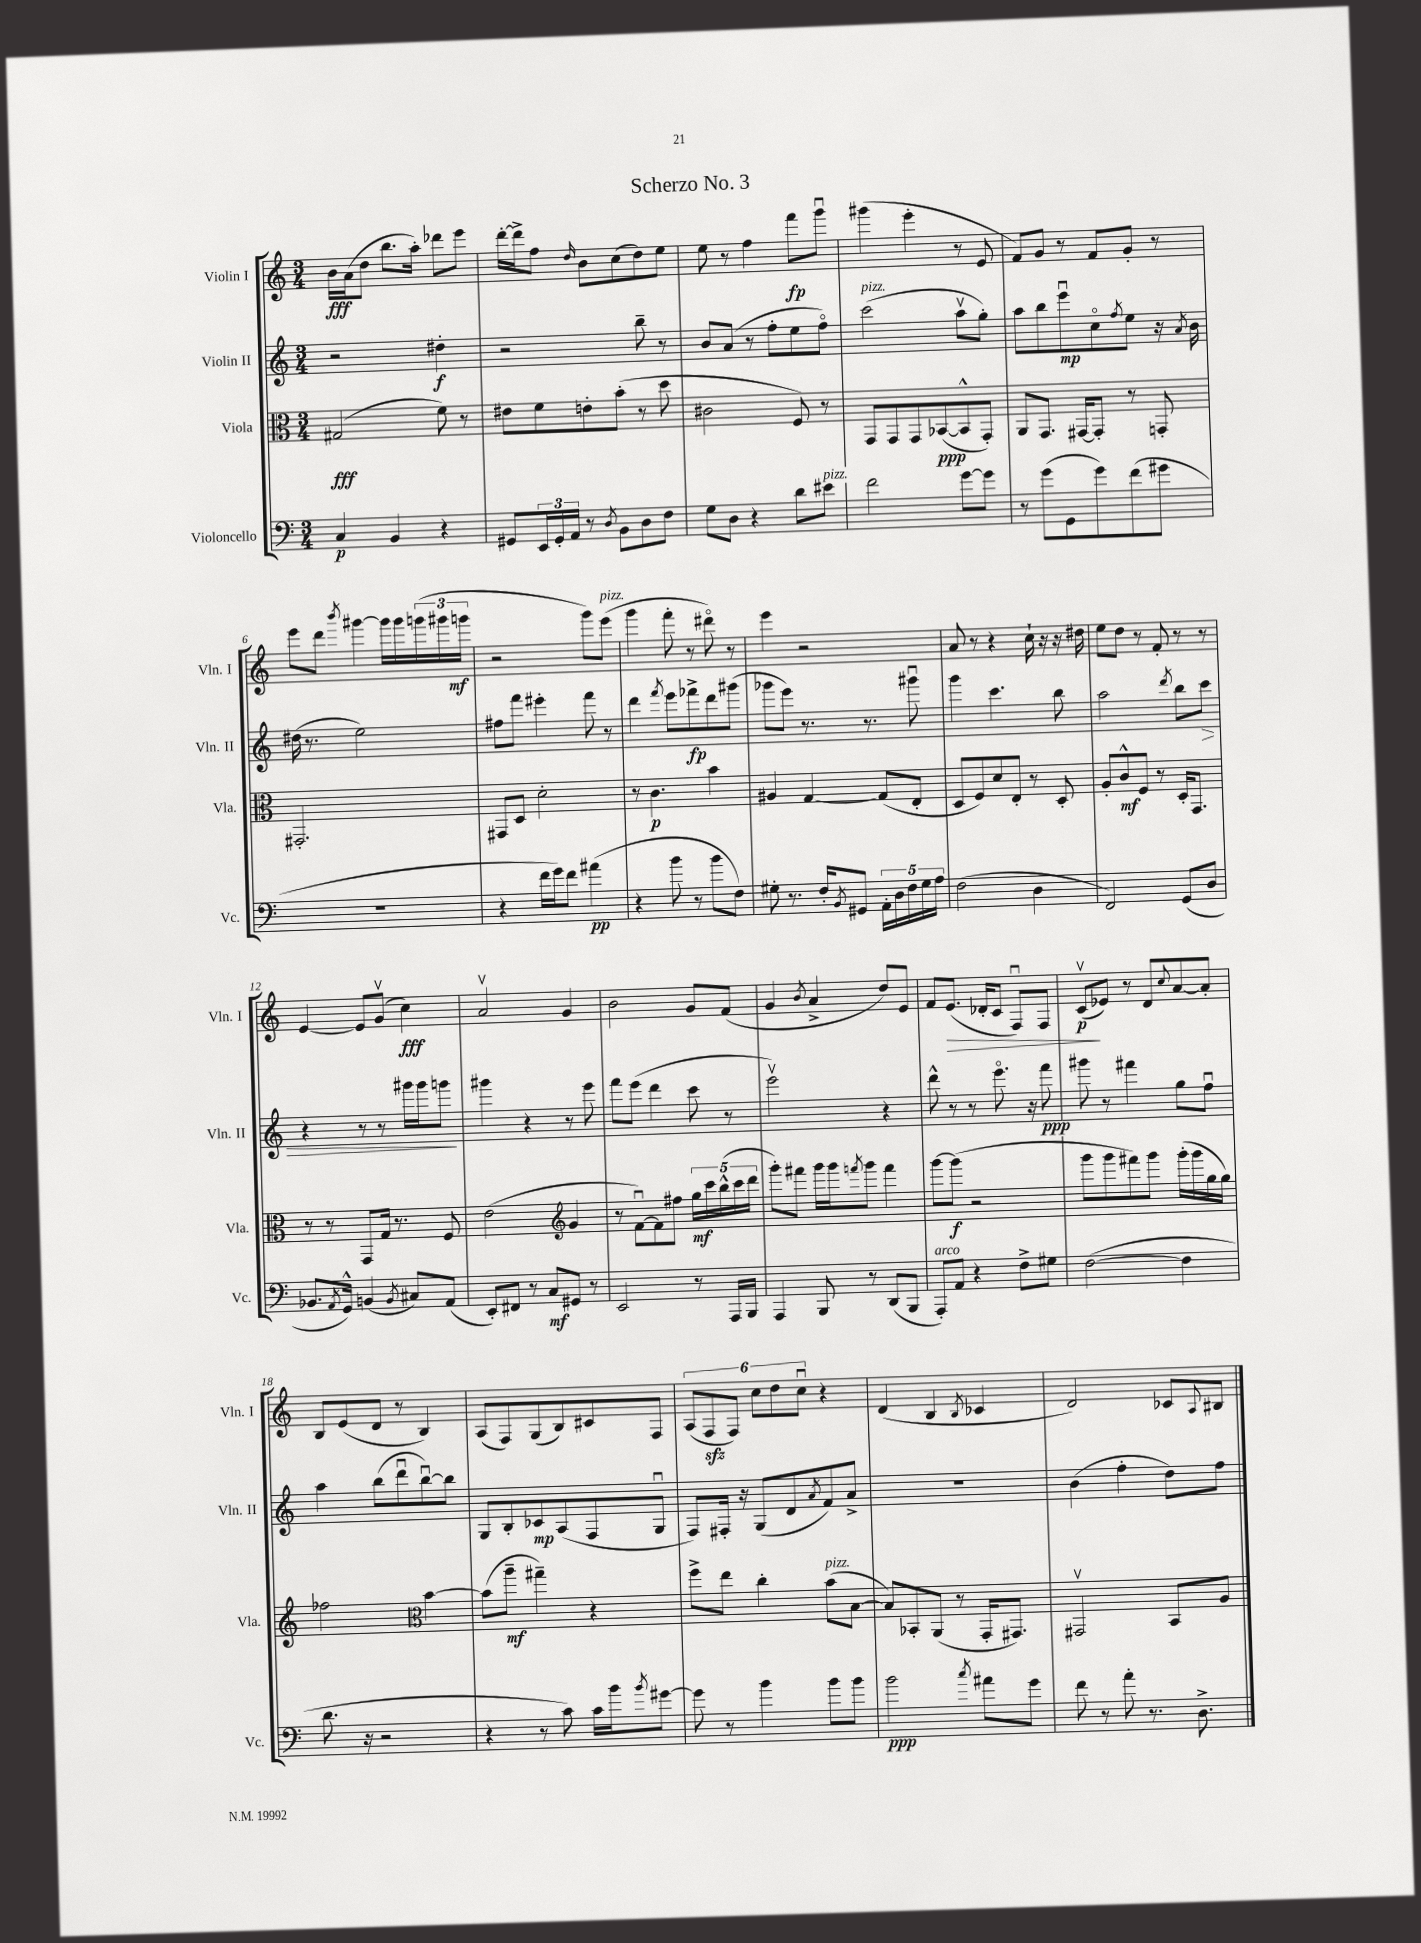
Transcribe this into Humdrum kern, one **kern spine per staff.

**kern	**kern	**kern	**kern
*staff4	*staff3	*staff2	*staff1
*clefF4	*clefC3	*clefG2	*clefG2
*k[]	*k[]	*k[]	*k[]
*M3/4	*M3/4	*M3/4	*M3/4
4C	(2G#	2r	16b
.	.	.	(16a
.	.	.	8dd
4BB	.	.	8.bb
.	.	.	16aa')
4r	8f)	4dd#'	8ddd-
.	8r	.	8eee
=	=	=	=
8GG#	8e#	2r	[16ddd'
.	.	.	16ddd^]
24EE	8f	.	8ff
24GG#'	.	.	.
24AA	.	.	.
.	.	.	16qqdd
8r	8e'	.	8b
8qD	.	.	.
8BB	(8b'	.	(8cc
8D	8r	8bb~	8dd)
8F	8dd	8r	8ee
=	=	=	=
8G	2c#	8b	8ee
8D	.	(8a	8r
4r	.	8r	4ff
.	.	8ff'	.
8d	8F)	8ee	8fff
8e#	8r	8ffo)	8gggu
=	=	=	=
2f	8GG	(2ccc	(4ggg#
.	8GG	.	.
.	8GG	.	4eee'
.	([8BB-	.	.
[8g	8BB-^^]	8aav	8r
8g]	8GG')	8gg')	8e
=	=	=	=
8r	8AA	8aa	8f)
(8g	8.GG	8bb	8g
8GG	.	8eeeu	8r
.	[16GG#	.	.
8g)	8GG#']	8cco	8f
.	.	8qff	.
(8f	8r	8ee	8g'
8g#	8GG'	16r	8r
.	.	8qa	.
.	.	16b	.
=	=	=	=
2.r	2.GG#'	(16dd#	8eee
.	.	8.r	.
.	.	.	8ddd
.	.	.	8qbbb
.	.	2ee)	[4ggg#
.	.	.	16ggg#]
.	.	.	16ggg#
.	.	.	(24ggg
.	.	.	24ggg#
.	.	.	24ggg
=	=	=	=
4r	8GG#	8ff#	2r
.	8D	8fff	.
16f	2d'	4eee#'	.
16g)	.	.	.
8f	.	.	.
(4a#	.	8fff	8ggg)
.	.	8r	(8eee
=	=	=	=
4r	8r	4ddd	4ggg
.	4.c	.	.
.	.	8qfff	.
8b	.	8eee	8fff'
8r	.	8fff-^	8r
8b	4b	8ddd	8ddd#o)
8F)	.	(8ggg#	8r
=	=	=	=
8G#'	4A#	8ggg-	4eee
8.r	.	8eee)	.
.	[4G	8.r	2r
16F'	.	.	.
8qBB	.	.	.
8GG#	.	.	.
.	.	8.r	.
20AA'	(8G]	.	.
20D	.	.	.
20F	.	.	.
.	8E'	8ggg#u	.
20G#	.	.	.
20A	.	.	.
=	=	=	=
(2F	8D	4ggg	8a
.	8F)	.	8r
.	8d	4.ccc	4r
.	8E'	.	.
4D	8r	.	16cc`
.	.	.	16r
.	8D'	8bb	16r
.	.	.	16dd#
=	=	=	=
2FF)	8A'	2aa	8ee
.	8c^^	.	8dd
.	8F	.	8r
.	8r	.	8f'
.	.	8qddd	.
(8GG	16D'	8bb	8r
.	8.GG	.	.
8D	.	8ccc	8r
=	=	=	=
8.BB-	8r	4r	[4e
.	8r	.	.
8qAA	.	.	.
16GG^^)	.	.	.
(4BB	8GG	8r	8e]
.	16G	8r	(8gv
.	8.r	.	.
8qBB	.	.	.
8C#)	.	16ggg#	4cc)
.	.	16ggg#	.
(8AA	8F	8ggg	.
=	=	=	=
8EE')	(2e	4ggg#	2av
8FF#	.	.	.
8r	.	4r	.
8C	.	.	.
*	*clefG2	*	*
8GG#	4g	8r	4g
8r	.	8eee	.
=	=	=	=
2EE	8r	8fff	2b
.	[8fu)	(8eee	.
.	8f]	4ddd	.
.	8ff#	.	.
8r	20gg	8ccc	8g
.	20ccc	.	.
.	(20bb^^	.	.
16AAA	.	8r	(8f
.	20ccc	.	.
16BBB	.	.	.
.	20ddd	.	.
=	=	=	=
4AAA	8ggg')	2eeev)	4g
.	8fff#	.	.
.	.	.	8qb
8BBB	16ggg	.	4a^
.	16ggg	.	.
.	8qfff	.	.
8r	8ggg	.	.
(8DD	4fff	4r	8dd)
8BBB	.	.	8e
=	=	=	=
8AAA')	[8ggg	8ddd^^	8f
8AA	(8ggg]	8r	(8.e
4r	2r	8r	.
.	.	.	16d-'
.	.	8.eeeo	8c
8F^	.	.	8Fu)
.	.	16r	.
8G#	.	8fff	8F
=	=	=	=
([2F	8ggg	8ggg#	(8cv
.	8ggg	8r	8e-)
.	8fff#)	4fff#	8r
.	8ggg	.	8d
.	.	.	8qqcc
4F]	(16ggg'	8gg	[8a
.	16ggg	.	.
.	16gg	8ffu	8a']
.	16gg)	.	.
=	=	=	=
8.d	2ff-	4aa	8B
.	.	.	(8e
16r	.	.	.
2r	.	(8bb	8d
.	.	8dddu	8r
*	*clefC3	*	*
.	[4b	[8bbu)	4B)
.	.	8bb]	.
=	=	=	=
4r	(8b]	8G	(8A
.	8aa~	8B'	8F)
8r	4gg#~)	8c-	(8G
8c)	.	(8A	8B)
16c	4r	8F	8c#
16b	.	.	.
8qb	.	.	.
[8g#	.	8Gu	8F
=	=	=	=
8g#]	8ff^	8F)	(12A
.	.	.	12F
8r	8ee	16F#'	.
.	.	.	12F)
.	.	16r	.
4b	4cc'	(8G	12cc
.	.	.	12dd
.	.	8d	.
.	.	.	12ccu
.	.	8qa	.
8b	(8b	8f)	4r
8b	[8B	8a^	.
=	=	=	=
2b	8B])	2.r	(4d
.	8BB-'	.	.
.	(8AA	.	4B
.	8r	.	.
8qcc	.	.	8qB
8a#	16GG'	.	4c-
.	8.GG#)	.	.
8g	.	.	.
=	=	=	=
8f	2GG#v	(4b	2d)
8r	.	.	.
8a'	.	4ff'	.
8.r	.	.	.
.	8BB	8dd)	8c-
8.D^	.	.	.
.	.	.	8qqA
.	8A	8ff	8B#
==	==	==	==
*-	*-	*-	*-
